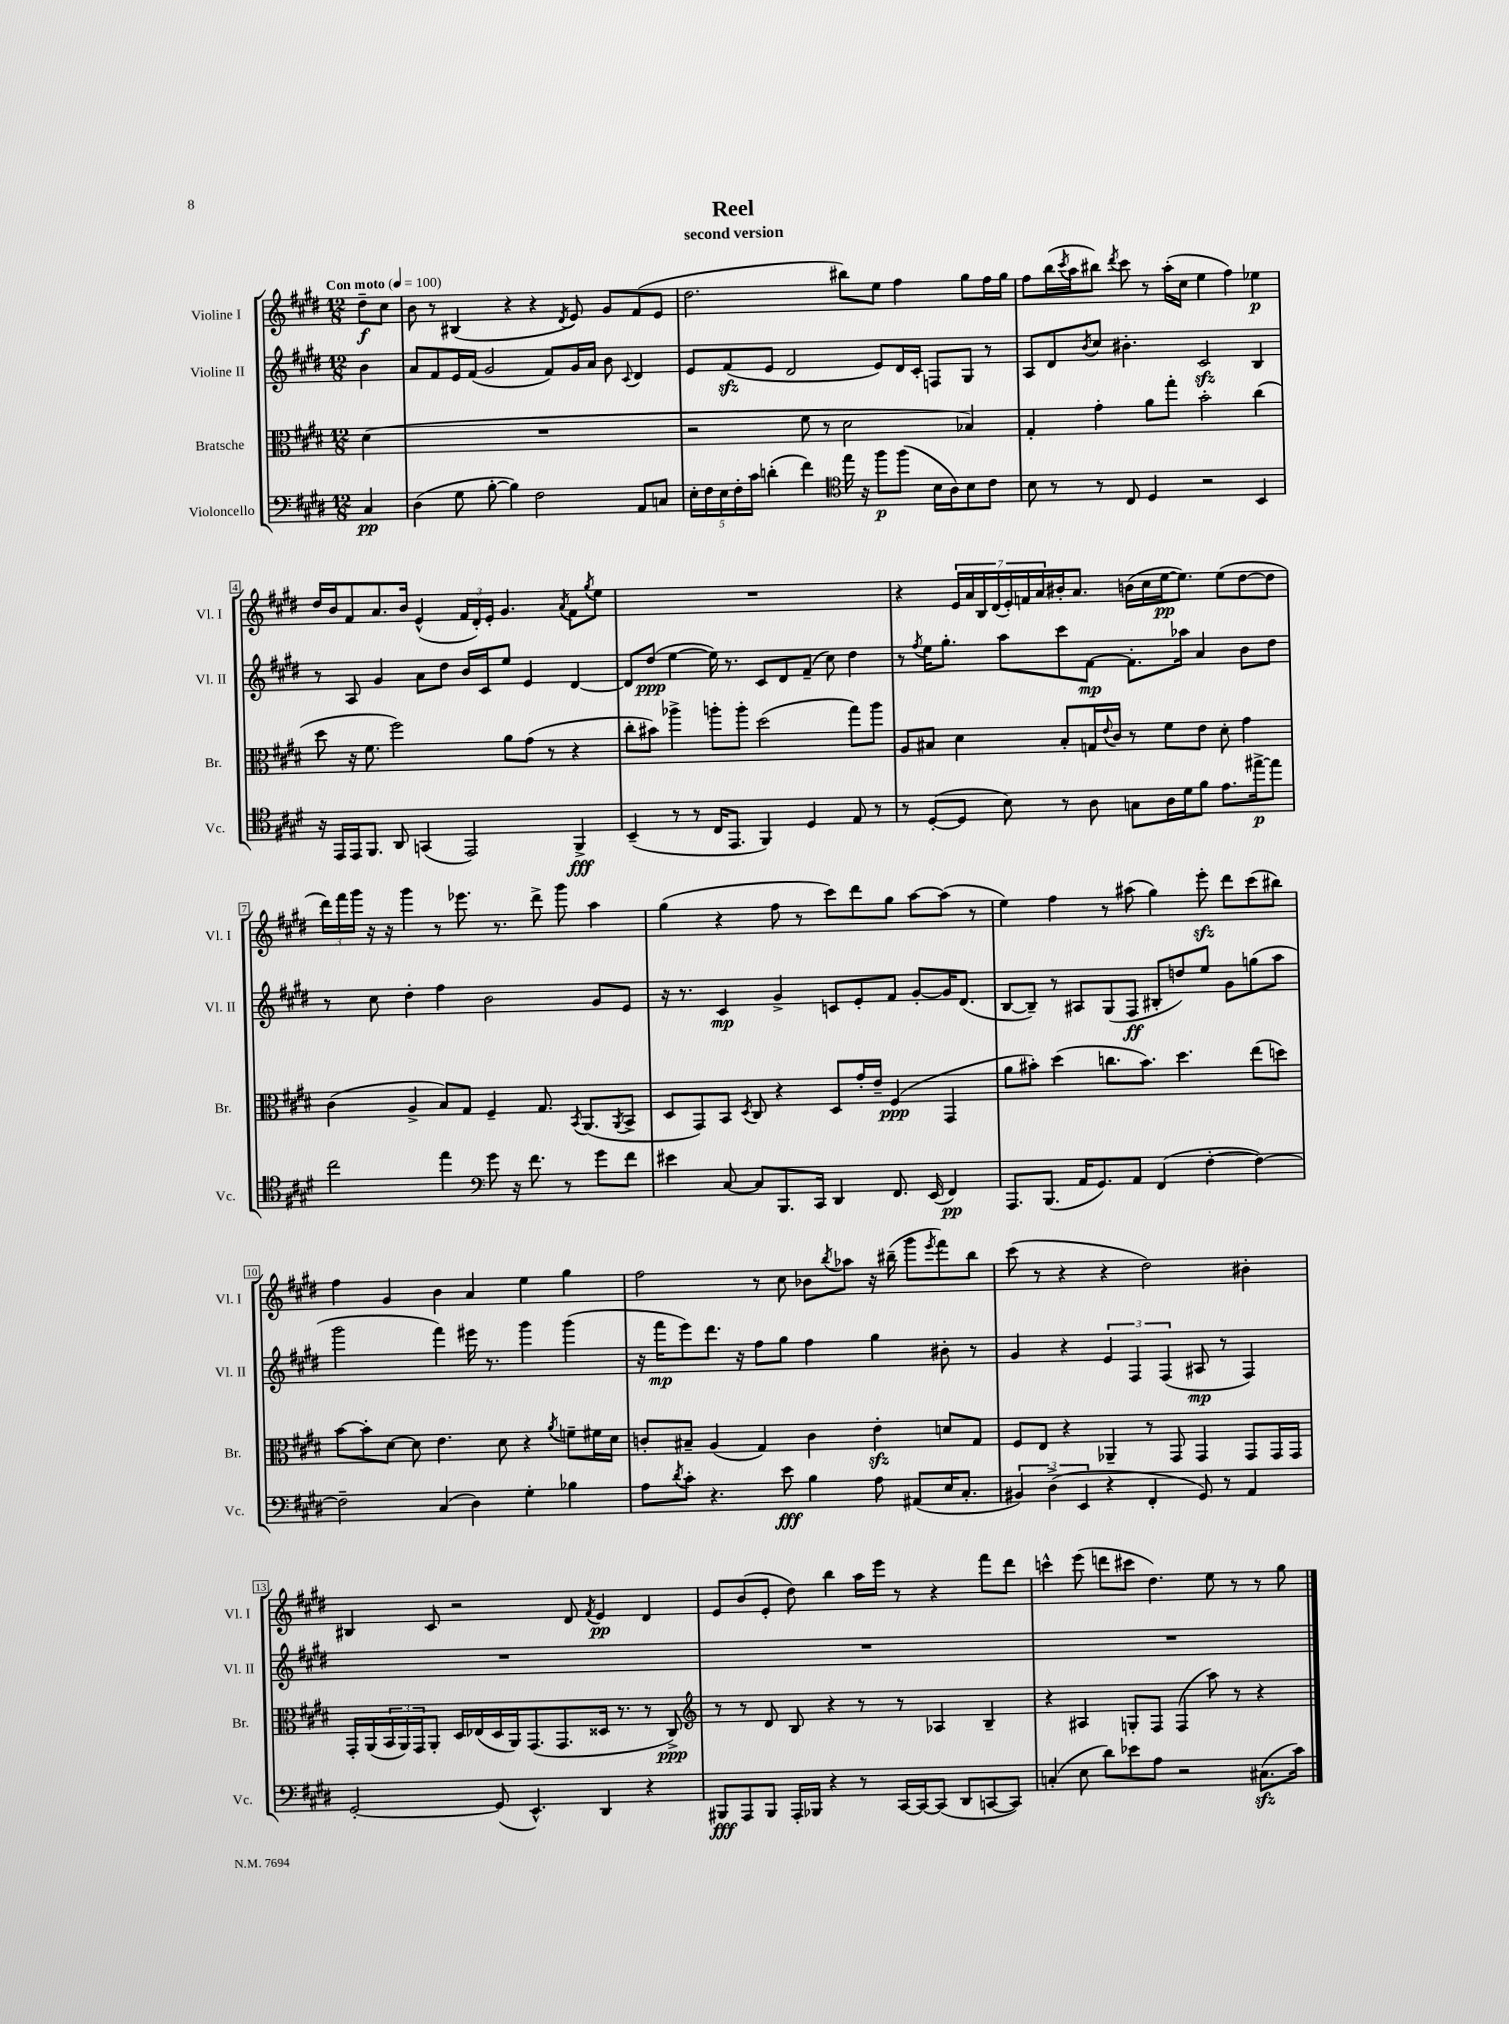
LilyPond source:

\header { title = "Reel" subtitle = "second version" }
<<
\new StaffGroup <<
\new Staff = "s0" \with { instrumentName = "Violine I" shortInstrumentName = "Vl. I" } {
    \clef treble \key e \major \numericTimeSignature \time 12/8 \partial 4 \tempo "Con moto" 4 = 100
    dis''8--\f cis''8 |
    b'8 r8 bis4( r4 r4 \acciaccatura { dis'8 } e'8) gis'8 fis'8( e'8 |
    dis''2. bis''8) e''8 fis''4 gis''8 fis''16 gis''16 |
    fis''8 b''16( \acciaccatura { cis'''8 } a''16 bis''8) \acciaccatura { dis'''8 } cis'''8 r8 a''16-.( cis''16 e''4 fis''4) ees''4\p |
    dis''16 b'16 fis'8 a'8. b'16 e'4-^( \tuplet 3/2 { fis'16 dis'16-.) e'16-. } gis'4. \acciaccatura { a'8 } fis'8 \acciaccatura { gis''8 } e''8 |
    R1. |
    r4 \tuplet 7/4 { e'16 a'16 b16 dis'16( e'16-.) f'16 a'16 } bis'16-. a'8. b'16( cis''16 e''16~\pp e''8.) e''8( dis''8~ dis''8 |
    \tuplet 3/2 { dis'''16) fis'''16 gis'''16 } r16 r16 gis'''4 r8 ees'''8. r8. dis'''8-> gis'''8 a''4 |
    gis''4( r4 fis''8 r8 cis'''8) dis'''8 gis''8 a''8~ a''8( r8 |
    e''4) fis''4 r8 ais''8( gis''4) e'''8-.\sfz dis'''8 cis'''8( bis''8) |
    fis''4 gis'4 b'4 a'4 e''4 gis''4 |
    fis''2 r8 cis''8 bes'8 \acciaccatura { b''8 } aes''8 r16 bis''16--( gis'''8 \acciaccatura { e'''8 } fis'''8) bis''8 |
    cis'''8( r8 r4 r4 dis''2) bis'4-. |
    bis4 cis'8 r2 dis'8 \acciaccatura { fis'8 } e'4\pp dis'4 |
    e'8 b'8( e'8-. dis''8) b''4 a''16 e'''16 r8 r4 fis'''8 dis'''8 |
    c'''4-^ e'''8( d'''8 cis'''8 dis''4.) e''8 r8 r8 gis''8 \bar "|." |
}
\new Staff = "s1" \with { instrumentName = "Violine II" shortInstrumentName = "Vl. II" } {
    \clef treble \key e \major \numericTimeSignature \time 12/8 \partial 4
    b'4 |
    a'8 fis'8 e'16 fis'16( gis'2 fis'8) gis'16 a'16 b'8 \appoggiatura { cis'8 } dis'4 |
    e'8 fis'8\sfz( e'8 dis'2 e'8) dis'16 cis'16-. f8 gis8 r8 |
    a8 dis'8 \acciaccatura { b'8 } cis''8 bis'4.-. cis'2\sfz b4 |
    r8 a8 gis'4 a'8 dis''8 b'16 cis'16 e''8 e'4 dis'4~ |
    dis'8 dis''8\ppp( e''4~ e''16) r8. cis'8 dis'8 fis'8--( cis''8) dis''4 |
    r8 \acciaccatura { fis''8 } e''16 gis''8.-. a''8 cis'''8 fis'8~\mp fis'8.-. aes''16 a'4 b'8 dis''8 |
    r8 cis''8 dis''4-. fis''4 b'2 gis'8 e'8 |
    r16 r8. cis'4\mp gis'4-> c'8 e'8-. fis'8 gis'8~-. gis'16 dis'8.( |
    b8~ b8--) r8 ais8 gis8( fis8\ff bis8-. d''8) e''8 gis'8 g''8( a''8 |
    gis'''2 fis'''4) eis'''16 r8. gis'''4 gis'''4( |
    r16 fis'''16\mp e'''8) dis'''8. r16 fis''8 gis''8 fis''4 gis''4 bis'8-. r8 |
    gis'4 r4 \tuplet 3/2 { e'4 fis4 fis4( } ais8\mp r8 fis4) |
    R1. |
    R1. |
    R1. \bar "|." |
}
\new Staff = "s2" \with { instrumentName = "Bratsche" shortInstrumentName = "Br." } {
    \clef alto \key e \major \numericTimeSignature \time 12/8 \partial 4
    dis'4( |
    R1. |
    r2 fis'8 r8 dis'2 bes4) |
    gis4-. gis'4-. a'8 gis''8-. b'2-. cis''4( |
    dis''8 r16 fis'8. fis''2) a'8 gis'8( r8 r4 |
    cis''8-. bis'8) aes''4-> a''8-. a''8-. dis''2( gis''8) a''8 |
    a8 bis8 dis'4 bis8-. g16 \appoggiatura { e'8 } cis'16 r8 fis'8 e'8 dis'8-. gis'4 |
    cis'4( a4-> b8) gis8 fis4-- gis8. \acciaccatura { b,8 } a,8.( \acciaccatura { a,8 } b,8-> |
    dis8 gis,8) b,8 \acciaccatura { dis8 } cis8 r4 dis8 gis'16-. e'16-- fis4\ppp( gis,4 |
    a'8 bis'8-.) dis''4( c''8. bis'8.) dis''4. e''8( d''8) |
    b'8~ b'8-. dis'8~ dis'8 e'4. dis'8 r4 \acciaccatura { a'8 } f'8-- fis'16 dis'16 |
    c'8-. bis8-- a4( gis4) c'4 e'4-.\sfz d'8 gis8 |
    fis8 e8 r4 aes,4-- r8 gis,8 gis,4 gis,8 gis,16 gis,16 |
    gis,16-. a,16( \tuplet 3/2 { b,16 a,16) gis,16 } a,8-. dis16 ees16( dis16 a,16) gis,8.( gis,8. disis16 r8. r8 cis8->\ppp) |
    \clef treble r8 r8 dis'8 b8 r4 r8 r8 aes4 b4-- |
    r4 ais4 g8-. fis8 fis4( a''8) r8 r4 \bar "|." |
}
\new Staff = "s3" \with { instrumentName = "Violoncello" shortInstrumentName = "Vc." } {
    \clef bass \key e \major \numericTimeSignature \time 12/8 \partial 4
    cis4\pp |
    dis4( gis8 b8~-. b4) fis2 a,8 c8 |
    \tuplet 5/4 { e16-. fis16 e16 fis16-. cis'16 } d'4-.( fis'4) \clef tenor e''16 r16 fis''8\p fis''8( b16 a16) b8 cis'8 |
    b8 r8 r8 cis8 dis4 r2 b,4 |
    r16 e,16 e,16 fis,8. a,8 g,4( e,2) fis,4->\fff |
    b,4--( r8 r8 cis16 e,8. fis,4) dis4 e8 r8 |
    r8 dis8~-.( dis8 b8) r8 a8 g8 a16 dis'16 fis'8 e'8. eis''16~->\p eis''8 |
    cis''2 e''4 \clef bass gis'8 r16 fis'8. r8 gis'8 fis'8 |
    eis'4 cis8~ cis8 b,,8. cis,16 dis,4 fis,8. e,16( fis,4\pp) |
    a,,8. b,,8.( a,16 gis,8.) a,8 fis,4( fis4~-. fis4~) |
    fis2-- cis4( dis4) gis4-. bes4 |
    a8 \acciaccatura { dis'8 } cis'8-. r4. e'8\fff b4 a8 ais,8( e16 cis8.-. |
    \tuplet 3/2 { bis,4) dis4->( e,4 } r4 fis,4-. gis,8) r8 a,4 |
    gis,2~-. gis,8( e,4.-^) dis,4 r4 |
    bis,,8\fff a,,8 bis,,8 a,,16-. bes,,16 r4 r8 cis,16~ cis,16~ cis,8( dis,8 c,8~ c,8) |
    c4-.( e8 dis'8) ees'8 a8 r2 cis8.\sfz( cis'16) \bar "|." |
}
>>
>>
\layout { \context { \Score \override BarNumber.stencil = #(make-stencil-boxer 0.1 0.3 ly:text-interface::print) } }
